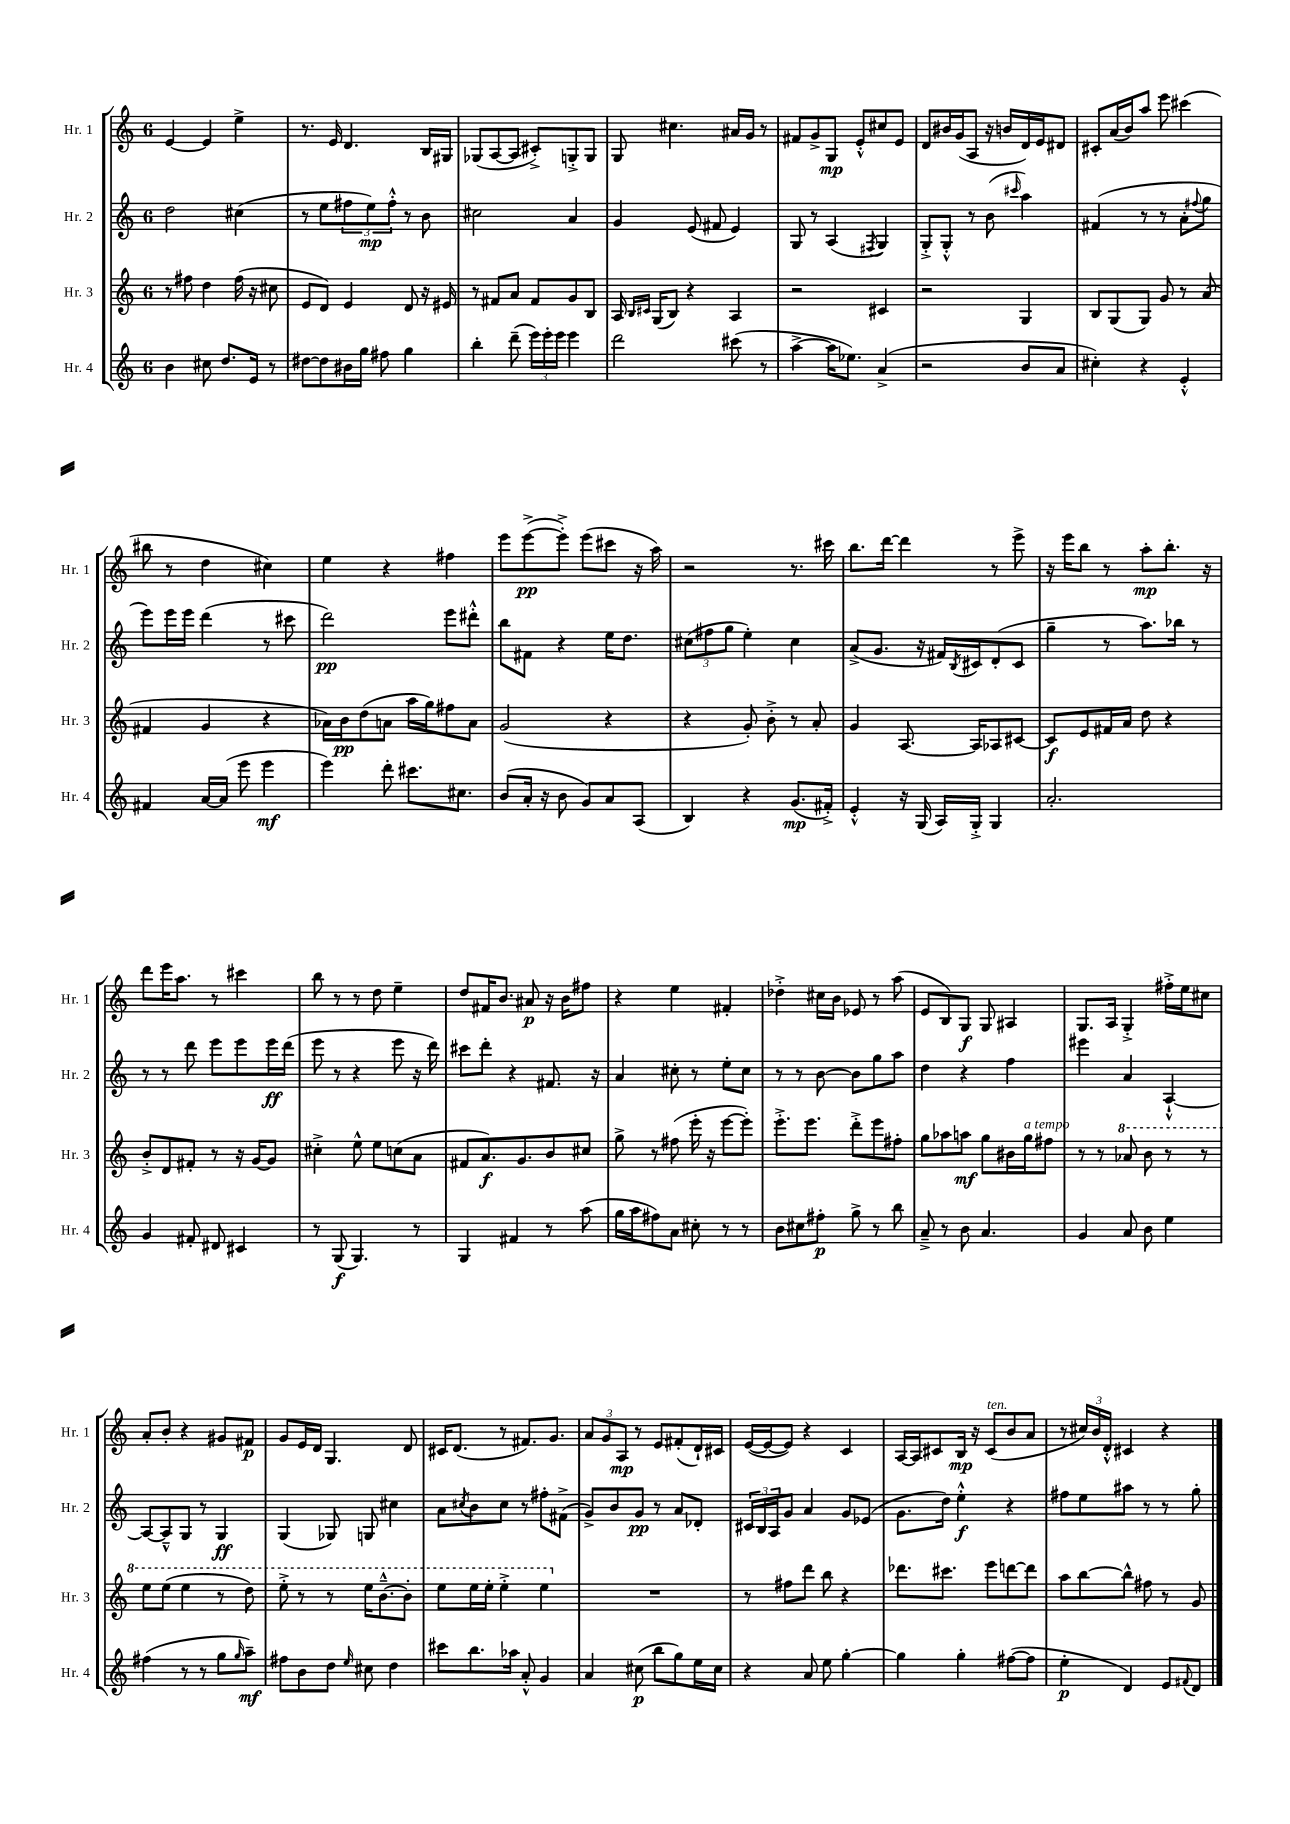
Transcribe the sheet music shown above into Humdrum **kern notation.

**kern	**kern	**kern	**kern
*staff4	*staff3	*staff2	*staff1
*clefG2	*clefG2	*clefG2	*clefG2
*k[]	*k[]	*k[]	*k[]
*M6/8	*M6/8	*M6/8	*M6/8
4b\	8r	2dd\	[4e/
.	8ff#\	.	.
8cc#\	4dd\	.	4e/]
8.dd/L	.	.	.
.	(16ff#\	(4cc#\	4ee^\
16e/Jk	16r	.	.
8r	8cc#\	.	.
=	=	=	=
[8dd#\L	8e/L	8r	8.r
8dd#\]	8d/J)	8ee\L	.
.	.	.	16e/
16b#\L	4e/	12ff#\	4.d/
16gg\JJ	.	.	.
.	.	12ee\)	.
8ff#\	.	.	.
.	.	12ff#'^^\J	.
4gg\	8d/	8r	.
.	16r	8b\	16B/LL
.	16e#/	.	16G#/JJ
=	=	=	=
4bb'\	8r	2cc#\	(8G-/L
.	8f#/L	.	[8A/
(8ddd~\	8a/J	.	8A/]J
24eee\LL)	8f#/L	.	8c#'^/L)
24eee'\	.	.	.
24eee\JJ	.	.	.
4eee\	8g/	4a/	8G'^/
.	8B/J	.	8G/J
=	=	=	=
2ddd\	16A/	4g/	8G/
.	16qqB/LL	.	.
.	16qqc#/JJ	.	.
.	(16G/LK	.	.
.	8B/J)	.	4.cc#\
.	4r	(8e/	.
.	.	8f#/	.
(8ccc#\	4A/	4e/)	16a#/LL
.	.	.	16g/JJ
8r	.	.	8r
=	=	=	=
[4aa^\	2r	8G/	8f#/L
.	.	8r	8g^/
16aa\]LK	.	(4A/	8G/J
8.ee-\J)	.	.	.
.	.	.	8e'^^/L
.	.	8qF#/	.
(4a^/	4c#/	4G/)	8cc#/
.	.	.	8e/J
=	=	=	=
2r	2r	8G'^/L	8d/L
.	.	8G'^^/J	16b#/L
.	.	.	(16g/J
.	.	8r	8A/J
.	.	(8b\	16r
.	.	.	16b/LL
.	.	16qqccc#/	.
8b/L	4G/	4aa\)	16d/)
.	.	.	16e/J
8a/J	.	.	8d#/J
=	=	=	=
4cc#'\)	8B/L	(4f#/	8c#'/L
.	(8G/	.	(16a/L
.	.	.	16b/J)
4r	8G/J)	8r	8aa/J
.	8g/	8r	8eee\
4e'^^/	8r	8a'\L	(4ccc#\
.	.	8qqff#/	.
.	(8a/	8gg\J	.
=	=	=	=
4f#/	4f#/	8eee\L)	8bb#\
.	.	16eee\L	8r
.	.	16eee\JJ	.
[16a/LL	4g/	(4ddd\	4dd\
(16a/]JJ	.	.	.
8eee\	.	.	.
4eee\	4r	8r	4cc#\)
.	.	8ccc#\	.
=	=	=	=
4eee\)	16a-\LL)	2ddd\)	4ee\
.	16b\J	.	.
.	(8dd\	.	.
8ddd'\	8a\J	.	4r
8.ccc#\L	16aa\LL	.	.
.	16gg\J)	.	.
.	8ff#\	8eee\L	4ff#\
8.cc#\J	.	.	.
.	8a\J	8ddd#'^^\J	.
=	=	=	=
(8b/L	(2g/	8bb\L	8eee\L
16a'/Jk	.	8f#\J	([8eee^\
16r	.	.	.
8b\	.	4r	8eee'^\]J)
8g/L)	.	.	(8eee\L
8a/	4r	16ee\LK	8ccc#\J
.	.	8.dd\J	.
(8A/J	.	.	16r
.	.	.	16aa\)
=	=	=	=
4B/)	4r	(12cc#\L	2r
.	.	12ff#\	.
.	.	12gg\J	.
4r	8g'/)	4ee'\)	.
.	8b'^\	.	.
(8.g/L	8r	4cc#\	8.r
.	8a'/	.	.
16f#'^/Jk)	.	.	16ccc#\
=	=	=	=
4e'^^/	4g/	(8a^/L	8.bb\L
.	.	8.g/J	.
.	.	.	[16ddd\Jk
16r	[8.A/	.	4ddd\]
(16G/	.	16r	.
16A/LL)	.	16f#/LL)	.
.	.	8qB/	.
16G'^/JJ	16A/]LK	16c#/J	.
4G/	8A-/	(8d'/	8r
.	[8c#/J	8c#/J	8eee^\
=	=	=	=
2.a'/	8c#/]L	4gg~\	16r
.	.	.	16eee\LK
.	8e/	.	8bb\J
.	16f#/L	8r	8r
.	16a/JJ	.	.
.	8dd\	8.aa\L)	8aa'\L
.	4r	.	8.bb'\J
.	.	16bb-\Jk	.
.	.	8r	.
.	.	.	16r
=	=	=	=
4g/	8b'^/L	8r	8ddd\L
.	8d/	8r	16eee\K
.	.	.	8.aa\J
8f#'/	8f#'/J	8ddd\	.
8d#/	8r	8eee\L	8r
4c#/	16r	8eee\	4ccc#\
.	[16g/LK	.	.
.	8g/]J	16eee\L	.
.	.	(16ddd\JJ	.
=	=	=	=
8r	4cc#'^\	8eee\	8bb\
(8G/	.	8r	8r
4.G/)	8ee^^\	4r	8r
.	8ee\L	.	8dd\
.	(8cc\	8eee\	4ee~\
8r	8a\J	16r	.
.	.	16ddd\)	.
=	=	=	=
4G/	8f#/L	8ccc#\L	8dd/L
.	8.a/)	8ddd'\J	16f#/K
.	.	.	8.b/J
4f#/	.	4r	.
.	8.g/	.	.
.	.	.	8a#/
8r	8b/	8.f#/	16r
.	.	.	16b\LK
(8aa\	8cc#/J	.	8ff#\J
.	.	16r	.
=	=	=	=
16gg\LL	8gg^\	4a/	4r
16aa\J	.	.	.
8ff#\)	8r	.	.
8a\J	(8ff#\	8cc#'\	4ee\
8cc#'\	16eee'\	8r	.
.	16r	.	.
8r	[8eee\L	8ee'\L	4f#'/
8r	8eee'\]J)	8cc#\J	.
=	=	=	=
8b\L	8.eee'^\L	8r	4dd-'^\
8cc#\	.	8r	.
.	8.eee\J	.	.
8ff#'\J	.	[8b\	16cc#\LL
.	.	.	16b\JJ
8gg^\	8ddd'^\L	8b\]L	8e-/
8r	8eee\	8gg\	8r
8bb\	8ff#'\J	8aa\J	(8aa\
=	=	=	=
8a~^/	8gg\L	4dd\	8e/L
8r	8aa-\	.	8B/)
8b\	8aa\J	4r	8G/J
4.a/	8gg\L	.	8G/
.	16b#\L	4ff\	4A#/
.	16gg\J	.	.
.	8ff#\J	.	.
=	=	=	=
4g/	8r	4eee#\	8.G/L
.	8r	.	.
.	.	.	16A/Jk
8a/	8aa-/	4a/	4G'^/
8b\	8bb\	.	.
4ee\	8r	[4A`^^/	16ff#'^\LL
.	.	.	16ee\J
.	8r	.	8cc#\J
=	=	=	=
(4ff#\	8eee\L	8A/_L	8a'/L
.	(8eee\J	8A~^^/]	8b'/J
8r	4eee\	8G/J	4r
8r	.	8r	.
8gg\L	8r	4G/	8g#/L
16qqgg/	.	.	.
8aa~\J)	8ddd\)	.	8f#/J
=	=	=	=
8ff#\L	8eee'^\	(4G/	8g/L
8b\	8r	.	16e/L
.	.	.	16d/JJ
8dd\J	8r	8G-/)	4.G/
16qqee/	.	.	.
8cc#\	16eee\LK	8G/	.
.	[8.bb~^^\	.	.
4dd\	.	4cc#\	.
.	8bb'\]J	.	8d/
=	=	=	=
8ccc#\L	8eee\L	8a\L	16c#/LK
.	.	.	(8.d/J
.	.	8qcc#/	.
8.bb\	16eee\L	8b\	.
.	16eee'\JJ	.	.
.	4eee'^\	8cc#\J	8r
16aa-\Jk	.	.	.
8a'^^/	.	8r	8.f#/L)
4g/	4eee\	8ff#'\L	.
.	.	.	8.g/J
.	.	(8f#^\J	.
=	=	=	=
4a/	2.r	8g^/L)	12a/L
.	.	.	12g/
.	.	8b/	.
.	.	.	12A/J
(8cc#\	.	8g/J	8r
8bb\L	.	8r	8e/L
8gg\)	.	8a/L	(8f#'/
16ee\L	.	8d-'/J	16d`/L)
16cc#\JJ	.	.	16c#/JJ
=	=	=	=
4r	8r	24c#/LL	([16e/LL
.	.	24B/	.
.	.	.	16e/_J
.	.	24A/J	.
.	8ff#\L	8g/J	8e/]J)
8a/	8ddd\J	4a/	4r
8ee\	8bb\	.	.
[4gg'\	4r	8g/L	4c/
.	.	(8e-/J	.
=	=	=	=
4gg\]	8.ddd-\L	8.g\L	[16A/LL
.	.	.	16A/]J
.	.	.	8c#/
.	8.ccc#\J	16dd\Jk)	.
4gg'\	.	4ee'^^\	16B/Jk
.	.	.	16r
.	8eee\L	.	(8c#/L
([8ff#\L	[8ddd\	4r	8b/
8ff#\]J	8ddd\]J	.	8a/J
=	=	=	=
4ee'\	8aa\L	8ff#\L	8r
.	[8bb\	8ee\	24cc#/LL)
.	.	.	24b/
.	.	.	24d'^^/JJ
4d/)	8bb^^\]J	8aa#\J	4c#/
.	8ff#\	8r	.
8e/L	8r	8r	4r
8qqf#/	.	.	.
8d/J	8g/	8gg'\	.
==	==	==	==
*-	*-	*-	*-
